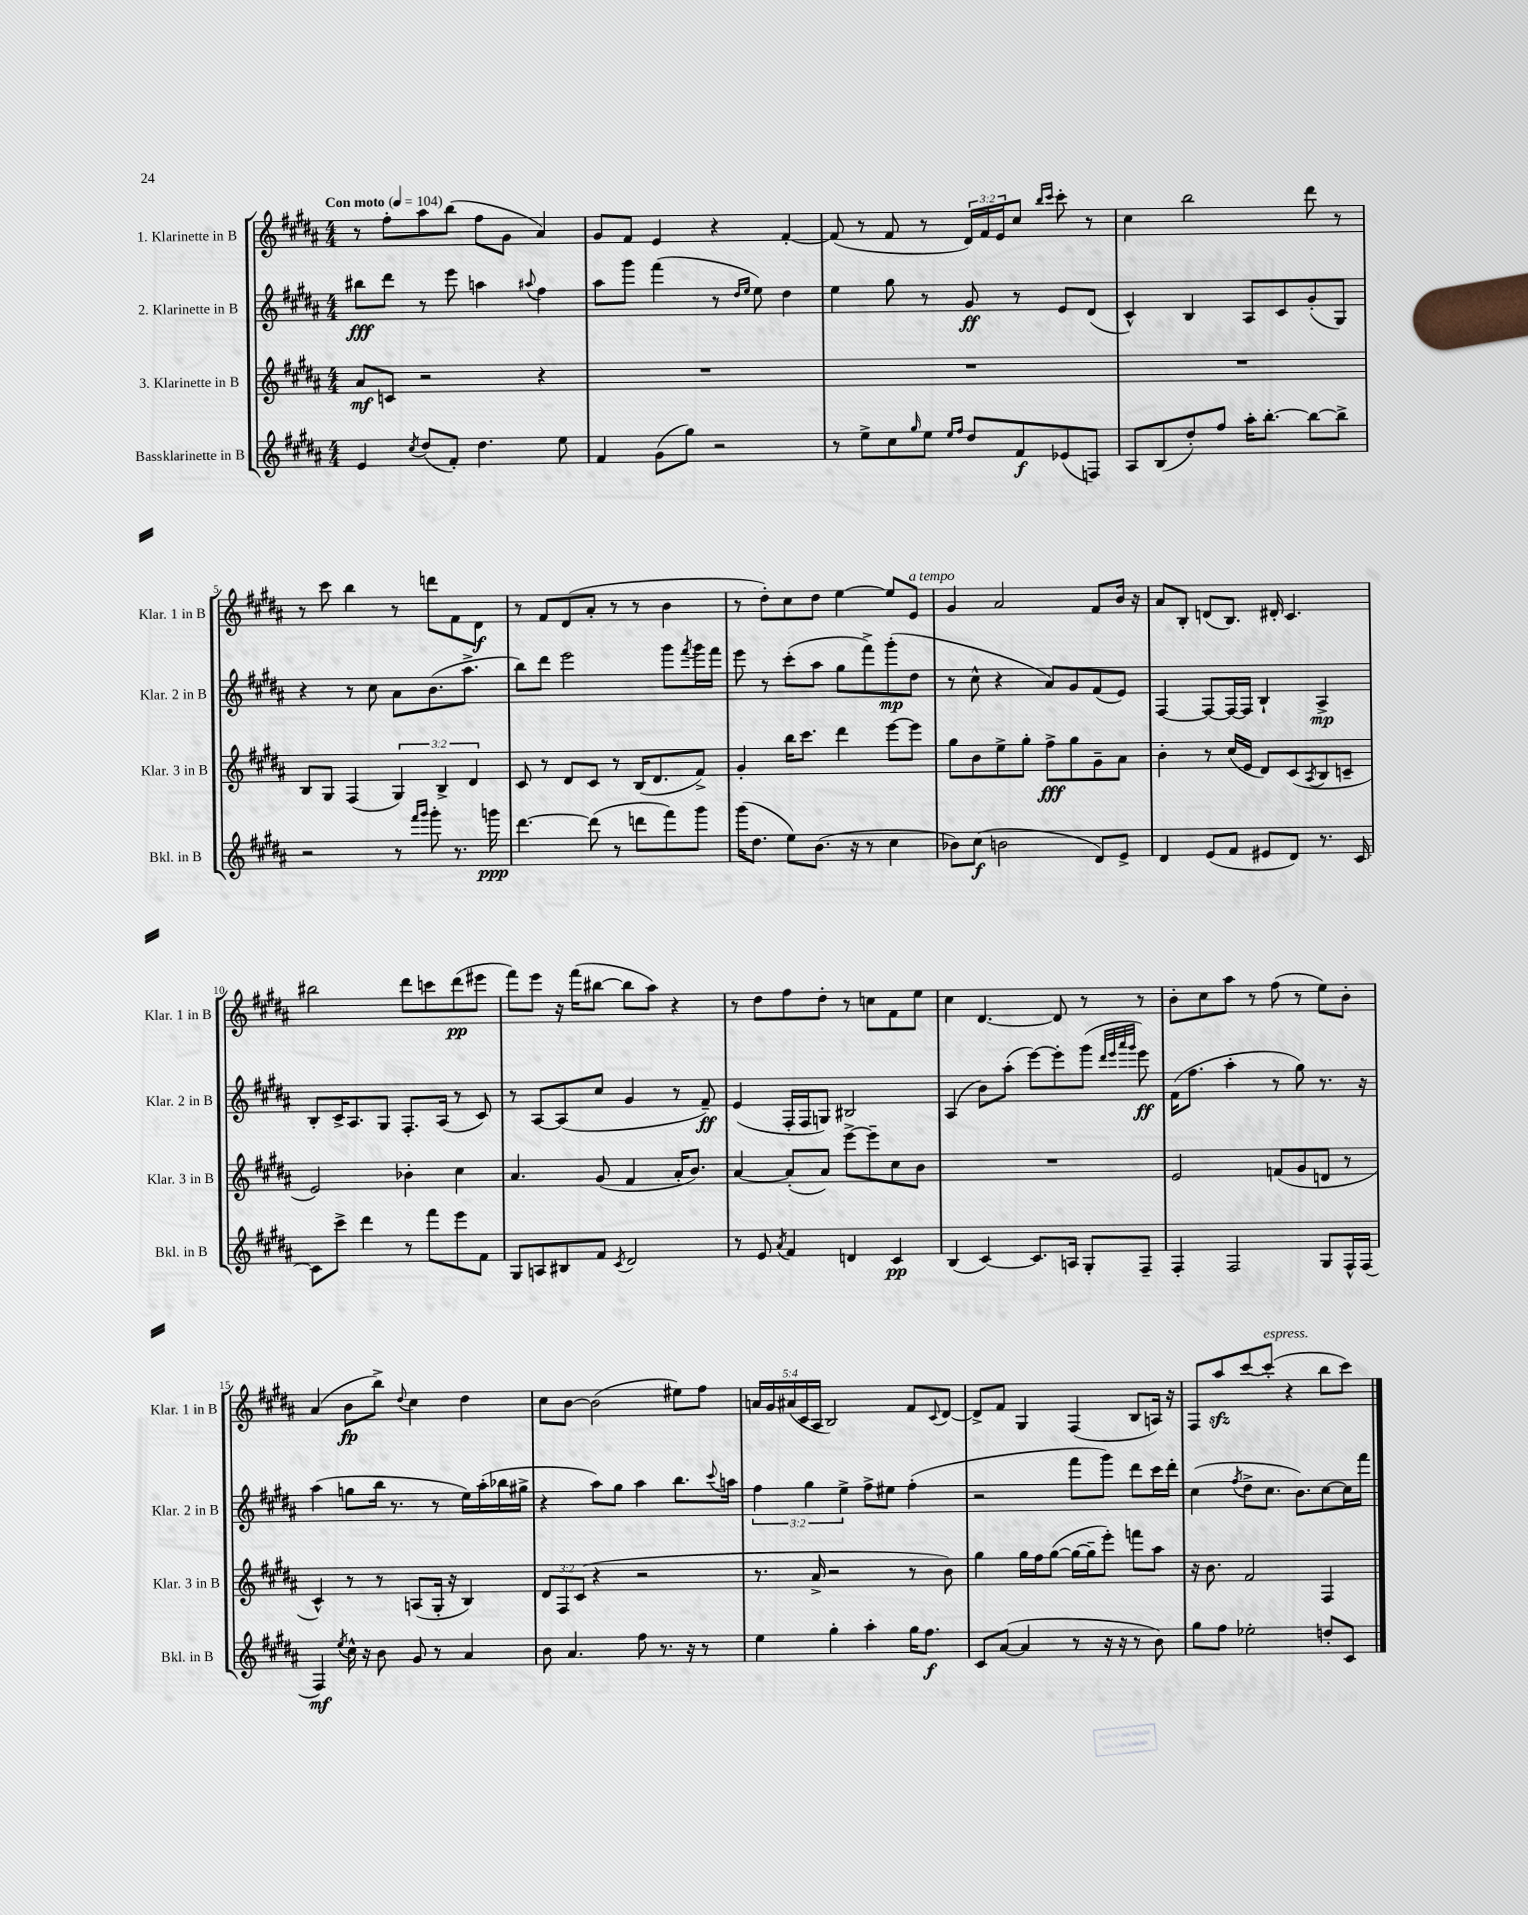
<<
\new StaffGroup <<
\new Staff = "s0" \with { instrumentName = "1. Klarinette in B" shortInstrumentName = "Klar. 1 in B" } {
    \clef treble \key b \major \numericTimeSignature \time 4/4 \override Staff.TupletNumber.text = #tuplet-number::calc-fraction-text \tempo "Con moto" 4 = 104
    r8 fis''8-. ais''8 b''8( fis''8 gis'8 ais'4) |
    gis'8 fis'8 e'4 r4 fis'4~-. |
    fis'8( r8 fis'8 r8 \tuplet 3/2 { dis'16) fis'16 e'16 } cis''8 \grace { b''16 cis'''16 } cis'''8-. r8 |
    cis''4 b''2 dis'''8 r8 |
    r8 cis'''8 b''4 r8 d'''8 fis'8 dis'8\f |
    r8 fis'8 dis'8( ais'8-. r8 r8 b'4 |
    r8 dis''8-.) cis''8 dis''8 e''4~ e''8 e'8^\markup { \italic "a tempo" } |
    gis'4 ais'2 fis'8 b'16 r16 |
    ais'8 b8-. d'8( b8.) dis'16-. cis'4. |
    bis''2 dis'''8 c'''8 dis'''8\pp( eis'''8 |
    fis'''8) e'''8 r16 fis'''16( bis''8~ bis''8 ais''8) r4 |
    r8 dis''8 fis''8 dis''8-. r8 c''8 fis'8 e''8 |
    cis''4 dis'4.~ dis'8 r8 r8 |
    b'8-. cis''8 ais''8 r8 fis''8( r8 e''8) b'8-. |
    ais'4( b'8\fp b''8->) \appoggiatura { dis''8 } cis''4 dis''4 |
    cis''8 b'8~ b'2( eis''8) fis''8 |
    \tuplet 5/4 { a'16 gis'16 ais'16( cis'16 ais16 } b2) fis'8 \appoggiatura { cis'8 } dis'8~ |
    dis'8-> fis'8 gis4 fis4( b8 a16) r16 |
    fis8 ais''8\sfz cis'''8~ cis'''8-.^\markup { \italic "espress." }( r4 b''8 cis'''8) \bar "|." |
}
\new Staff = "s1" \with { instrumentName = "2. Klarinette in B" shortInstrumentName = "Klar. 2 in B" } {
    \clef treble \key b \major \numericTimeSignature \time 4/4 \override Staff.TupletNumber.text = #tuplet-number::calc-fraction-text
    bis''8\fff dis'''8 r8 e'''8 a''4 \appoggiatura { ais''8 } fis''4 |
    ais''8 gis'''8 fis'''4( r8 \grace { dis''16 e''16 } e''8) dis''4 |
    e''4 gis''8 r8 gis'8\ff r8 e'8 dis'8( |
    cis'4-^) b4 ais8 cis'8 gis'8-.( gis8) |
    r4 r8 cis''8 ais'8 b'8.( ais''8.-> |
    b''8) dis'''8 e'''2 gis'''8 \acciaccatura { fis'''8 } gis'''16 fis'''16 |
    e'''8 r8 cis'''8-.( ais''8 gis''8 fis'''8->) gis'''8-.\mp( dis''8 |
    r8 cis''8-^ r4 ais'8) gis'8 fis'8( e'8) |
    fis4~ fis8~ fis16~ fis16 b4-! ais4->\mp |
    b8-. cis'16-> ais8. gis8 fis8.-. ais16( r8 cis'8) |
    r8 ais8~ ais8( cis''8 gis'4 r8 fis'8--\ff) |
    e'4( fis16-. fis16 g8) bis2 |
    ais4( b'8) ais''8-.( e'''8~) e'''8-. gis'''8( \grace { dis'''32 e'''32 ais'''32 gis'''32 } e'''8\ff) |
    fis'16( fis''8. ais''4-. r8 gis''8) r8. r16 |
    ais''4( g''8 b''16 r8. r8 e''16) ais''16-.( bes''16 gis''16-> |
    r4 ais''8) gis''8 ais''4 b''8. \appoggiatura { cis'''8 } a''16 |
    \tuplet 3/2 { fis''4 gis''4 e''4-> } fis''8-> eis''8 fis''4-.( |
    r2 fis'''8 gis'''8) dis'''8 cis'''16 dis'''16-. |
    cis''4( \acciaccatura { fis''8 } dis''8-> cis''8. b'8.) cis''8~ cis''16 fis'''16 \bar "|." |
}
\new Staff = "s2" \with { instrumentName = "3. Klarinette in B" shortInstrumentName = "Klar. 3 in B" } {
    \clef treble \key b \major \numericTimeSignature \time 4/4 \override Staff.TupletNumber.text = #tuplet-number::calc-fraction-text
    ais'8\mf c'8 r2 r4 |
    R1 |
    R1 |
    R1 |
    b8 gis8 fis4( \tuplet 3/2 { gis4) b4-> dis'4 } |
    cis'8 r8 dis'8 cis'8 r8 b16( dis'8. fis'8->) |
    gis'4-. b''16 cis'''8. dis'''4 e'''8~ e'''8 |
    gis''8 b'8 e''8-> gis''8-. fis''8->\fff gis''8 gis'8-- ais'8 |
    b'4-. r8 cis''16( e'16 dis'8) cis'8( \acciaccatura { ais8 } b8 c'8-- |
    e'2) bes'4-. cis''4 |
    ais'4. gis'8( fis'4 ais'16-. b'8.) |
    ais'4~ ais'8-.( ais'8) e'''8~-> e'''8-- cis''8 b'8 |
    R1 |
    e'2 f'8( gis'8 d'8 r8 |
    cis'4-^) r8 r8 a8( gis16-. r16 b4) |
    \tuplet 3/2 { dis'8 fis8 cis'8( } r4 r2 |
    r8. ais'16-> r2 r8 b'8) |
    gis''4 gis''16 fis''16 gis''8~( gis''16~ gis''16-- e'''8-.) f'''8 ais''8 |
    r16 b'8. fis'2 fis4 \bar "|." |
}
\new Staff = "s3" \with { instrumentName = "Bassklarinette in B" shortInstrumentName = "Bkl. in B" } {
    \clef treble \key b \major \numericTimeSignature \time 4/4
    e'4 \acciaccatura { cis''8 } dis''8( fis'8-.) dis''4. e''8 |
    fis'4 gis'8( gis''8) r2 |
    r8 e''8-> cis''8 \grace { gis''16 } e''8 \grace { e''16 fis''16 } dis''8 fis'8\f ees'8( f8) |
    ais8 b8( dis''8-.) fis''8 ais''16-. b''8.~-. b''8~ b''8-> |
    r2 r8 \grace { fis'''16 gis'''16 } gis'''8-. r8. g'''16\ppp |
    dis'''4.~ dis'''8( r8 d'''8 fis'''8) gis'''8 |
    gis'''16( dis''8. e''8) b'8.( r16 r8 cis''4 |
    bes'8) cis''8\f( b'2 dis'8) e'8-> |
    dis'4 e'8( fis'8 eis'8 dis'8) r8. cis'16~ |
    cis'8 cis'''8-> dis'''4 r8 fis'''8 e'''8 fis'8 |
    gis8 a8 bis8 fis'8 \acciaccatura { cis'8 } dis'2 |
    r8 e'8 \acciaccatura { ais'8 } fis'4 d'4 cis'4\pp |
    b4( cis'4~) cis'8. a16 gis8-. fis8-- |
    fis4-. fis2 gis8 fis16-^ fis16( |
    fis4\mf) \acciaccatura { e''8 } cis''16-^ r16 b'8 gis'8 r8 ais'4 |
    b'8 ais'4. fis''8 r8. r16 r8 |
    e''4 gis''4-. ais''4-. gis''16 fis''8.\f |
    cis'8 ais'8~( ais'4 r8 r16 r16 r8 b'8) |
    gis''8 fis''8 ees''2-. d''8-. cis'8 \bar "|." |
}
>>
>>
